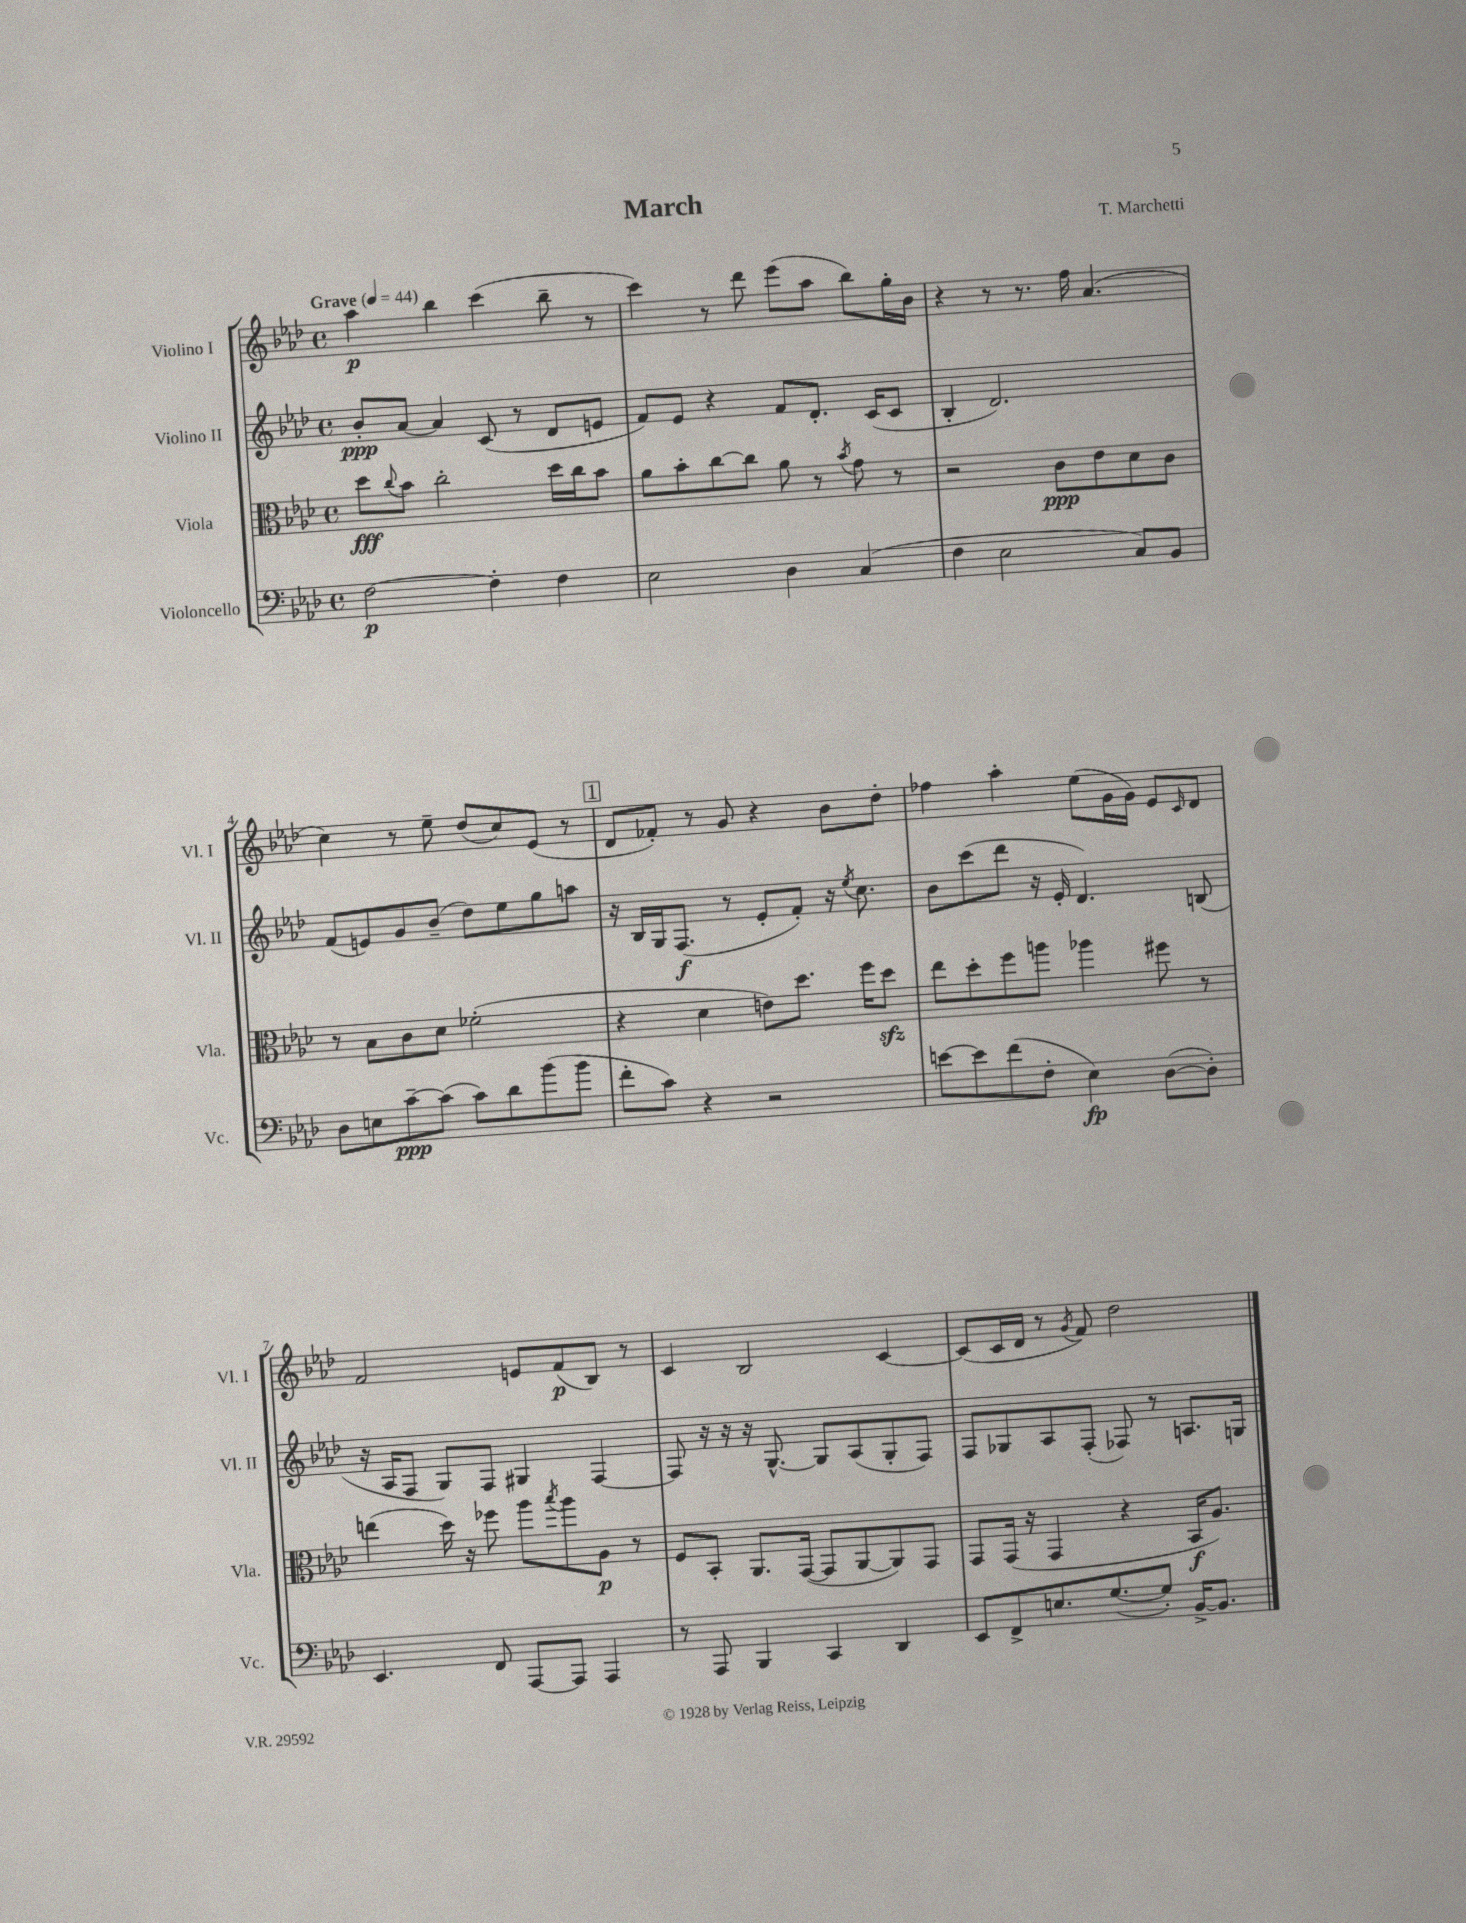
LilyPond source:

\header { title = "March" composer = "T. Marchetti" }
<<
\new StaffGroup <<
\new Staff = "s0" \with { instrumentName = "Violino I" shortInstrumentName = "Vl. I" } {
    \clef treble \key aes \major \defaultTimeSignature \time 4/4 \tempo "Grave" 4 = 44
    aes''4\p bes''4 c'''4( bes''8-- r8 |
    c'''4) r8 des'''8 ees'''8( aes''8 bes''8) g''16-. bes'16 |
    r4 r8 r8. f''16 aes'4.( |
    c''4) r8 ees''8-- des''8( c''8) ees'8( r8 |
    \mark \markup { \box "1" } des'8 fes'8-.) r8 g'8 r4 bes'8 des''8-. |
    fes''4 aes''4-. ees''8( g'16 g'16) ees'8 \grace { c'16 } des'8 |
    f'2 e'8 f'8\p( bes8) r8 |
    c'4 bes2 c'4~ |
    c'8( c'16 des'16 r8 \acciaccatura { g'8 } f'8) des''2 \bar "|." |
}
\new Staff = "s1" \with { instrumentName = "Violino II" shortInstrumentName = "Vl. II" } {
    \clef treble \key aes \major \defaultTimeSignature \time 4/4
    bes'8-.\ppp aes'8~ aes'4 c'8( r8 des'8 e'8 |
    f'8) ees'8 r4 f'8 des'8.-. c'16( c'8 |
    bes4-. des'2.) |
    f'8( e'8) g'8 bes'8--( des''8) ees''8 g''8 a''8 |
    \mark \markup { \box "1" } r16 bes16 g16 f8.\f( r8 ees'8-. f'8-.) r16 \acciaccatura { ees''8 } c''8. |
    bes'8 c'''8( des'''8 r16 ees'16-. des'4.) b8( |
    r16 aes16 f8 g8) f8 gis4 f4~ |
    f8 r16 r16 r16 g8.~-^ g8 aes8( g8-. f8) |
    f8 ges8 aes8 f8-.( fes8) r8 a8. g16 \bar "|." |
}
\new Staff = "s2" \with { instrumentName = "Viola" shortInstrumentName = "Vla." } {
    \clef alto \key aes \major \defaultTimeSignature \time 4/4
    des''8\fff \appoggiatura { c''8 } bes'8 c''2-. des''16 c''16 bes'8 |
    aes'8 bes'8-. c''8~ c''8 aes'8 r8 \acciaccatura { bes'8 } g'8 r8 |
    r2 c'8\ppp ees'8 des'8 c'8 |
    r8 bes8 c'8 des'8 fes'2-.( |
    \mark \markup { \box "1" } r4 des'4 e'8) des''8. f''16 des''8\sfz |
    ees''8 des''8-. f''8 a''8 aes''4 fis''8 r8 |
    e''4( des''16) r16 fes''8 aes''8 \acciaccatura { bes''8 } aes''8 aes8\p r8 |
    f8 bes,8-. aes,8. g,16~( g,8 aes,8~ aes,8) g,8 |
    g,8 g,16( r16 g,4 r4 bes,16\f aes8.) \bar "|." |
}
\new Staff = "s3" \with { instrumentName = "Violoncello" shortInstrumentName = "Vc." } {
    \clef bass \key aes \major \defaultTimeSignature \time 4/4
    f2~\p f4-. f4 |
    ees2 des4 c4( |
    f4 ees2 c8) bes,8 |
    des8 e8 c'8~--\ppp c'8( c'8) des'8 bes'8( bes'8 |
    \mark \markup { \box "1" } f'8-. c'8) r4 r2 |
    e'8~ e'8 f'8( f8-. ees4\fp) des8~( des8-.) |
    ees,4. f,8 aes,,8~ aes,,8 aes,,4 |
    r8 aes,,8 bes,,4 c,4 des,4 |
    ees,8 f,8-> e8. g8.~( g8-.) bes,16~-> bes,8. \bar "|." |
}
>>
>>
